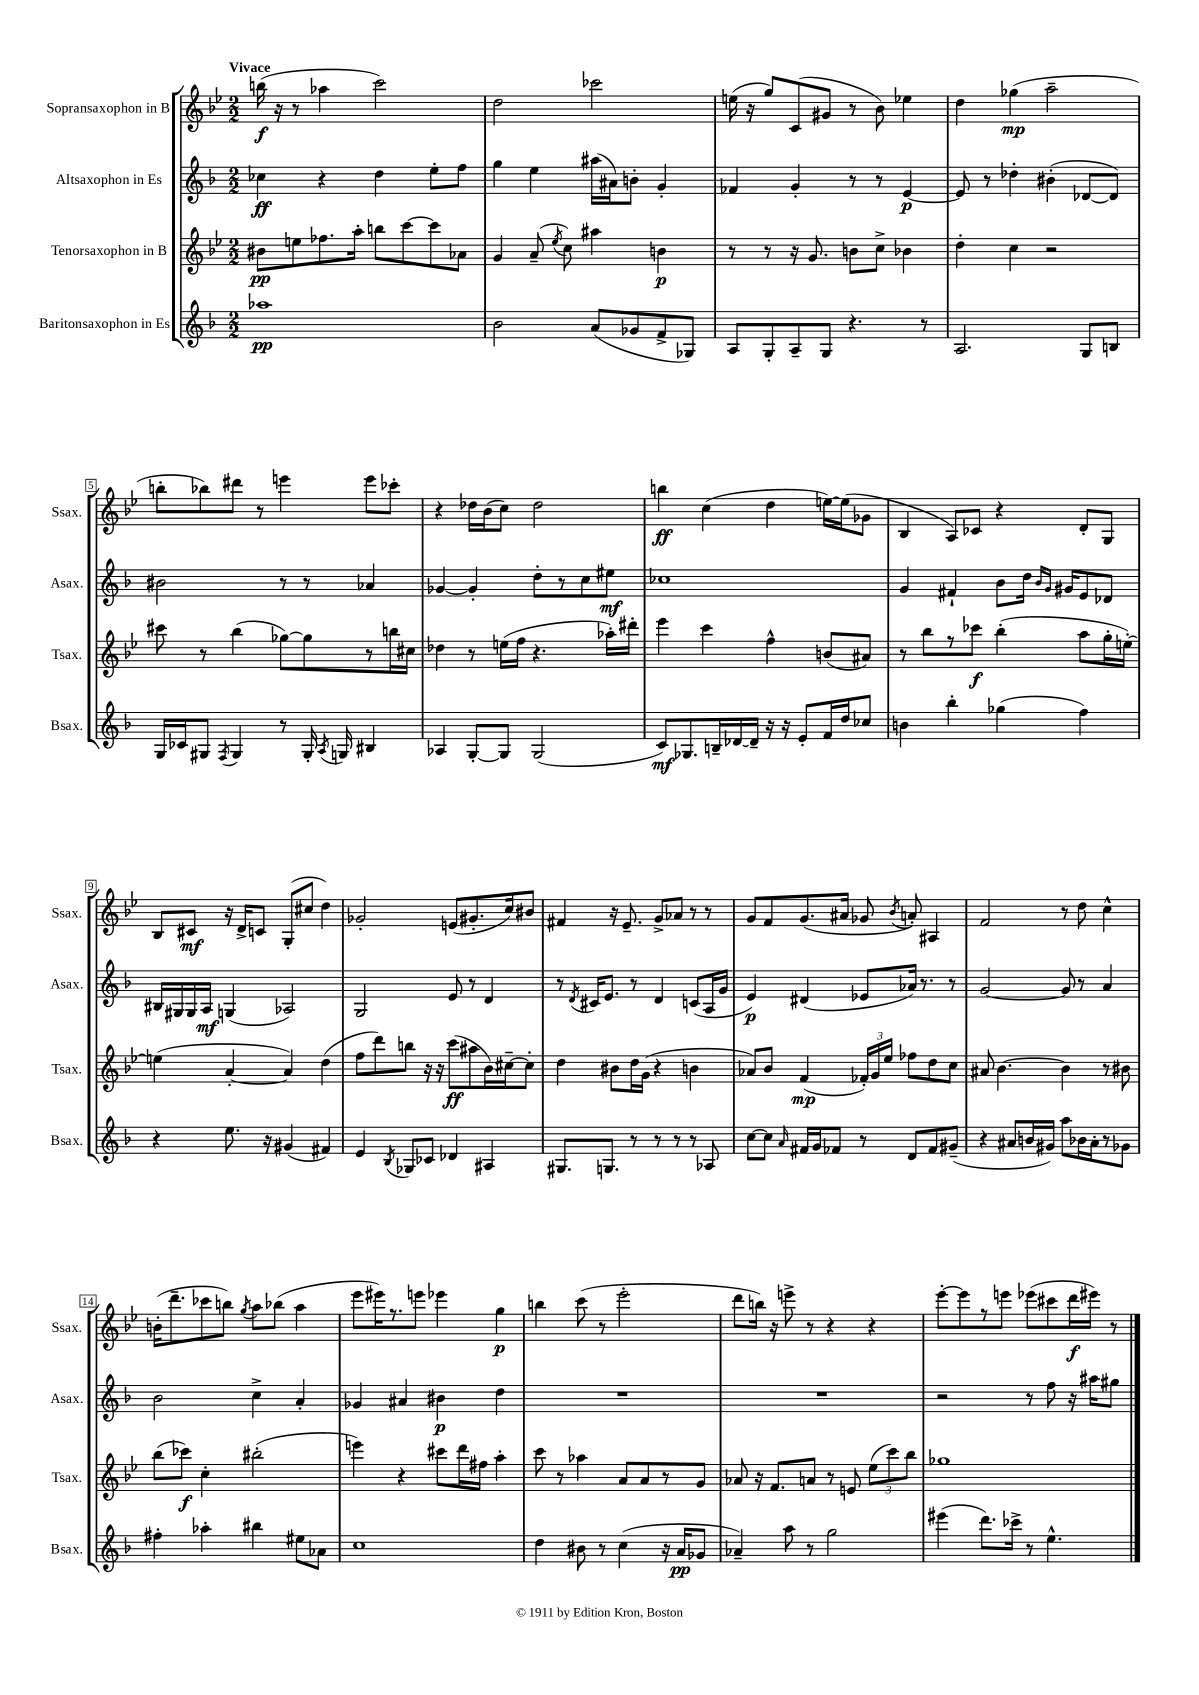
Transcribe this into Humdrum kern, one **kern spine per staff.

**kern	**kern	**kern	**kern
*staff4	*staff3	*staff2	*staff1
*clefG2	*clefG2	*clefG2	*clefG2
*k[b-]	*k[b-e-]	*k[b-]	*k[b-e-]
*M2/2	*M2/2	*M2/2	*M2/2
1aa-	8b#	4cc-	(16bb
.	.	.	16r
.	8ee	.	8r
.	8.ff-	4r	4aa-
.	16aa'	.	.
.	8bb	4dd	2ccc)
.	[8ccc	.	.
.	8ccc]	8ee'	.
.	8a-	8ff	.
=	=	=	=
2b-	4g	4gg	2dd
.	(8a~	4ee	.
.	8qee-	.	.
.	8cc)	.	.
(8a	4aa#	(16aa#	2ccc-
.	.	16a#)	.
8g-	.	8b'	.
8f^	4b	4g'	.
8G-)	.	.	.
=	=	=	=
8A	8r	4f-	(16ee
.	.	.	16r
8G'	8r	.	8gg)
8A~	16r	4g'	(8c
.	8.g	.	.
8G	.	.	8g#
4.r	8b	8r	8r
.	8cc^	8r	8b-)
.	4b-	[4e	4ee-
8r	.	.	.
=	=	=	=
2.A	4dd'	8e]	4dd
.	.	8r	.
.	4cc	4dd-'	(4gg-
.	2r	(4b#'	2aa~
8G	.	[8d-	.
8B	.	8d-])	.
=	=	=	=
16G	8ccc#	2b#	8bb'
16c-	.	.	.
8G#	8r	.	8bb-)
8qF	.	.	.
4G#	(4bb-	.	8ddd#
.	.	.	8r
8r	[8gg-)	8r	4eee
16G#'	8gg-]	8r	.
8qA	.	.	.
16G	.	.	.
4B#	8r	4a-	8eee
.	16bb	.	8ccc-'
.	16cc#	.	.
=	=	=	=
4A-	4dd-	[4g-	4r
[8G'	8r	4g-']	16dd-
.	.	.	(16b-
8G]	(16ee	.	8cc)
.	16ff	.	.
(2G	4.r	8dd'	2dd-
.	.	8r	.
.	.	8cc	.
.	16aa-')	8ee#	.
.	16ddd#'	.	.
=	=	=	=
8c)	4eee-	1cc-	4bb
8.G-	.	.	.
.	4ccc	.	(4cc
16B~	.	.	.
[16d-	.	.	.
16d-~]	.	.	.
16r	4ff^^	.	4dd
16r	.	.	.
8e'	.	.	.
16f	(8b	.	[16ee)
16dd	.	.	(16ee]
8cc-	8a#)	.	8g-
=	=	=	=
4b	8r	4g	4B-
.	8bb-	.	.
4bb-'	8r	4f#`	8A)
.	8ccc-	.	8c-
(4gg-	(4bb-'	8b-	4r
.	.	16dd	.
.	.	16qqb-	.
.	.	16qqg	.
.	.	16g#	.
4ff)	8aa	8e	8d'
.	16gg'	8d-	8G
.	[16ee')	.	.
=	=	=	=
4r	(4ee]	16B#	8B-
.	.	16G#	.
.	.	16G#	8c#
.	.	16A	.
8.ee	[4a'	(4G	16r
.	.	.	16d^
.	.	.	8c
16r	.	.	.
(4g#	4a])	2A-)	(8G'
.	.	.	8cc#
4f#)	(4dd	.	4dd)
=	=	=	=
4e	8ff	2G	2g-'
.	8ddd)	.	.
8qB-	.	.	.
8G-	8bb	.	.
8c-	16r	.	.
.	16r	.	.
4d-	(8ccc	8e	(8e
.	8aa#	8r	8.g#'
4A#	16b-)	4d	.
.	[16cc#~	.	16cc)
.	8cc#']	.	8b#
=	=	=	=
8.G#	4dd	8r	4f#
.	.	8qd	.
.	.	16c#	.
8.G	.	8.e	.
.	8b#	.	16r
.	.	.	8.e-~
8r	16dd	8r	.
.	(16g	.	.
8r	4r	4d	8g^
8r	.	.	8a-
8r	4b	(8c	8r
8A-	.	16A	8r
.	.	16g	.
=	=	=	=
[8cc	8a-)	4e)	8g
8cc]	8b-	.	8f
16qqa	.	.	.
16f#	(4f	(4d#	(8.g
16g	.	.	.
8f-	.	.	.
.	.	.	16a#
8r	24f-')	8e-	8g-
.	24g	.	.
.	24ee-	.	.
.	.	.	8qb-
8d	8ff-	16a-)	8a')
.	.	8.r	.
8f-	8dd	.	4A#
(8g#~	8cc	8r	.
=	=	=	=
4r	8a#	[2g	2f
.	[4.b-	.	.
8a#	.	.	.
16b	.	.	.
16g#)	.	.	.
8aa	4b-]	8g]	8r
16b-	.	8r	8dd
16a#'	.	.	.
8r	8r	4a	4cc^^
8g-	8b#	.	.
=	=	=	=
4ff#'	(8bb-	2b-	(16b'
.	.	.	8.ddd~
.	8ccc-)	.	.
4aa-'	4cc'	.	8ccc-
.	.	.	8bb)
.	.	.	8qgg
4bb#	(2bb#'	4cc^	8aa
.	.	.	(8bb-
8ee#	.	4a'	4aa
8a-	.	.	.
=	=	=	=
1cc	4eee)	4g-	8eee-
.	.	.	16eee#)
.	.	.	8.r
.	4r	4a#	.
.	.	.	8eee
.	8ccc#	4b#	4eee-
.	16ddd	.	.
.	16ff#	.	.
.	4aa'	4dd	4gg
=	=	=	=
4dd	8ccc	1r	4bb
.	8r	.	.
8b#	4aa-	.	(8ccc
8r	.	.	8r
(4cc	8a	.	2eee-'
.	8a	.	.
16r	8r	.	.
16a	.	.	.
8g-	8g	.	.
=	=	=	=
4a-~)	8a-	1r	8ddd
.	16r	.	16bb)
.	8.f	.	16r
8aa	.	.	8eee^
8r	8a	.	8r
2gg	8r	.	4r
.	8e	.	.
.	(12ee-	.	4r
.	12ccc)	.	.
.	12bb-	.	.
=	=	=	=
(4eee#	1gg-	2r	[8eee-'
.	.	.	8eee-]
8.ddd)	.	.	8r
.	.	.	8eee
16ccc-^	.	.	.
8r	.	8r	(8eee-
4.ee^^	.	8ff	8ccc#
.	.	16r	16ddd
.	.	16aa#	16eee#)
.	.	8gg#	8r
==	==	==	==
*-	*-	*-	*-
